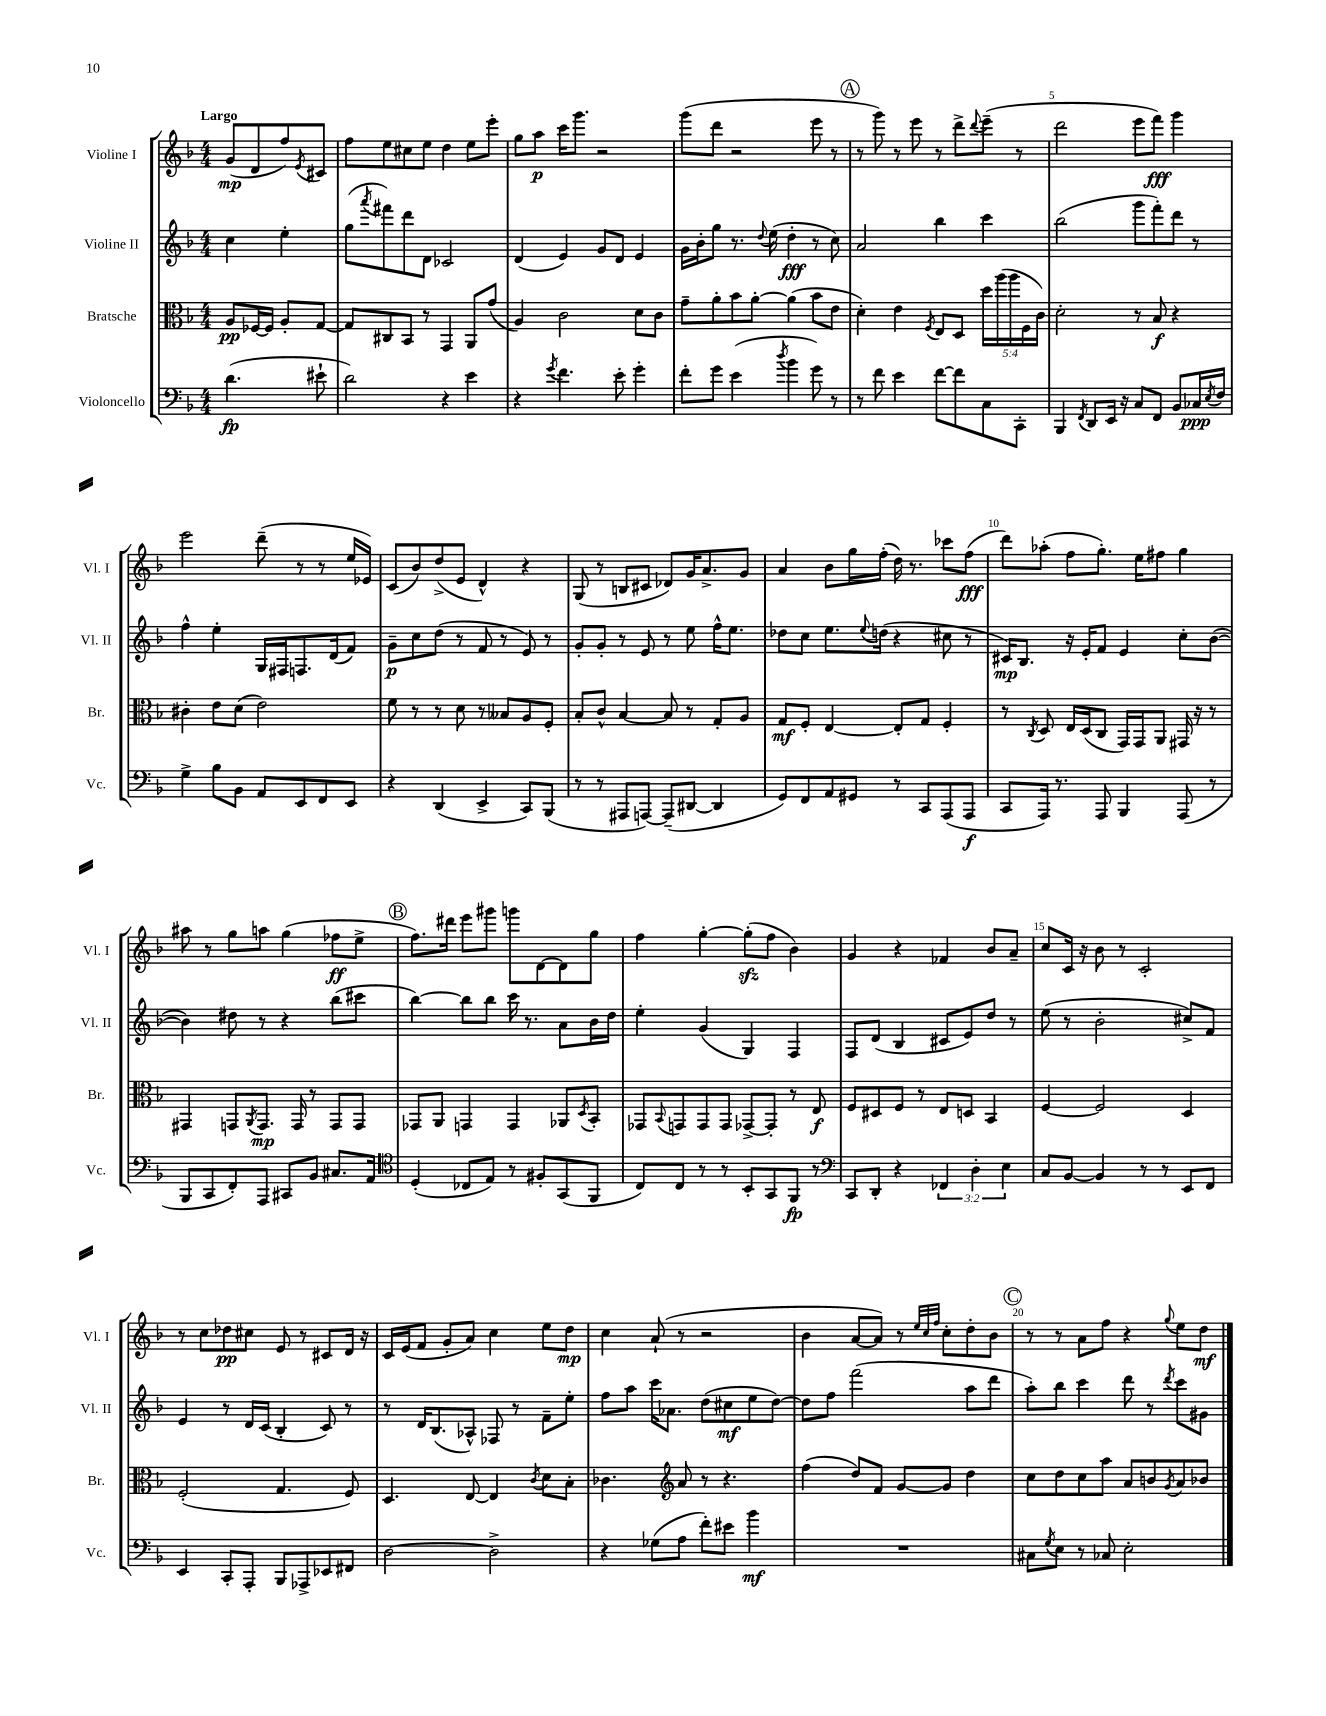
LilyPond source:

<<
\new StaffGroup <<
\new Staff = "s0" \with { instrumentName = "Violine I" shortInstrumentName = "Vl. I" } {
    \clef treble \key f \major \numericTimeSignature \time 4/4 \partial 2 \tempo "Largo"
    g'8\mp( d'8 f''8) \acciaccatura { e'8 } cis'8 |
    f''8 e''8 cis''8 e''8 d''4 e''8 e'''8-. |
    g''8 a''8\p c'''16 g'''8. r2 |
    g'''8( d'''8 r2 e'''8 r8 |
    \mark \markup { \circle "A" } r8 g'''8) r8 e'''8 r8 d'''8-> \appoggiatura { d'''8 } e'''8--( r8 |
    d'''2 e'''8 f'''8\fff) g'''4 |
    e'''2 d'''8--( r8 r8 e''16 ees'16) |
    c'8( bes'8) d''8->( e'8 d'4-^) r4 |
    g8( r8 b8 cis'8 des'8) g'16 a'8.-> g'8 |
    a'4 bes'8 g''16 f''16-.( d''16) r8. ces'''8 f''8\fff( |
    d'''8) aes''8-.( f''8 g''8.-.) e''16 fis''8 g''4 |
    ais''8 r8 g''8 a''8 g''4( fes''8\ff e''8-> |
    \mark \markup { \circle "B" } f''8.) dis'''16 e'''8 gis'''8 g'''8 d'8~ d'8 g''8 |
    f''4 g''4~-. g''8-.\sfz( f''8 bes'4) |
    g'4 r4 fes'4 bes'8 a'8-- |
    c''8 c'16 r16 bes'8 r8 c'2-. |
    r8 c''8 des''8\pp cis''8 e'8 r8 cis'8 d'16 r16 |
    c'16 e'16( f'8 g'8-. a'8) c''4 e''8 d''8\mp |
    c''4 a'8-!( r8 r2 |
    bes'4 a'8~ a'8) r8 \grace { e''32 c''32 f''32 } c''8-. d''8-. bes'8 |
    \mark \markup { \circle "C" } r8 r8 a'8 f''8 r4 \appoggiatura { g''8 } e''8 d''8\mf \bar "|." |
}
\new Staff = "s1" \with { instrumentName = "Violine II" shortInstrumentName = "Vl. II" } {
    \clef treble \key f \major \numericTimeSignature \time 4/4 \partial 2
    c''4 e''4-. |
    g''8( \acciaccatura { a'''8 } fis'''8) d'''8 d'8 ces'2 |
    d'4( e'4) g'8 d'8 e'4 |
    g'16 bes'16-. g''8 r8. \appoggiatura { d''8 } e''16( d''4-.\fff r8 c''8) |
    \mark \markup { \circle "A" } a'2 bes''4 c'''4 |
    bes''2( g'''8 f'''8-.) d'''8 r8 |
    f''4-^ e''4-. g16 fis16 f8. d'16( f'8) |
    g'8--\p c''8 d''8( r8 f'8 r8 e'8) r8 |
    g'8-. g'8-. r8 e'8 r8 e''8 f''16-^ e''8. |
    des''8 c''8 e''8. \appoggiatura { e''8 } d''16( r4 cis''8 r8 |
    cis'16\mp) bes8. r16 e'16-. f'8 e'4 c''8-. bes'8~( |
    bes'4) dis''8 r8 r4 bes''8( cis'''8 |
    \mark \markup { \circle "B" } bes''4~) bes''8 bes''8 c'''16 r8. a'8 bes'16 d''16 |
    e''4-. g'4( g4) f4 |
    f8 d'8( bes4 cis'8 e'8) d''8 r8 |
    e''8( r8 bes'2-. cis''8->) f'8 |
    e'4 r8 d'16 c'16( bes4-. c'8) r8 |
    r8 d'16 bes8.( aes8-^) fes8 r8 f'8-- e''8-. |
    f''8 a''8 c'''16 aes'8. d''8( cis''8\mf e''8 d''8~) |
    d''8 f''8 f'''2( a''8 d'''8 |
    \mark \markup { \circle "C" } a''8-.) bes''8 c'''4 d'''8 r8 \acciaccatura { d'''8 } c'''8 gis'8 \bar "|." |
}
\new Staff = "s2" \with { instrumentName = "Bratsche" shortInstrumentName = "Br." } {
    \clef alto \key f \major \numericTimeSignature \time 4/4 \override Staff.TupletNumber.text = #tuplet-number::calc-fraction-text \partial 2
    a8\pp fes16~ fes16 a8-. g8~ |
    g8 cis8 bes,8 r8 g,4 a,8 g'8( |
    a4) c'2 d'8 c'8 |
    g'8-- a'8-. bes'8 a'8~-. a'4( bes'8 e'8 |
    \mark \markup { \circle "A" } d'4-.) e'4 \acciaccatura { f8 } e8 d8 \tuplet 5/4 { d''16 a''16( a''16 f16 c'16) } |
    d'2-. r8 bes8\f r4 |
    cis'4-. e'8 d'8( e'2) |
    f'8 r8 r8 d'8 r8 beses8 a8 f8-. |
    bes8-. c'8-^ bes4~ bes8 r8 g8-. a8 |
    g8\mf f8-. e4~ e8-. g8 f4-. |
    r8 \acciaccatura { c8 } d8 e16 d16( c8 g,16) g,16 a,8 gis,16 r16 r8 |
    gis,4 g,8 \acciaccatura { a,8 } g,8.\mp g,16 r8 g,8 g,8 |
    \mark \markup { \circle "B" } ges,8 a,8 g,4 g,4 aes,8 \acciaccatura { d8 } bes,8-. |
    ges,8 \appoggiatura { bes,8 } g,8 g,8 g,8 ges,8~-> ges,8-. r8 e8\f |
    f8 dis8 f8 r8 e8 d8 bes,4 |
    f4~ f2 d4 |
    f2-.( g4. f8) |
    d4. e8~ e4 \acciaccatura { c'8 } d'8 bes8-. |
    ces'4. \clef treble a'8 r8 r4. |
    f''4( d''8) f'8 g'8~ g'8 d''4 |
    \mark \markup { \circle "C" } c''8 d''8 c''8 a''8 a'8 b'8 \acciaccatura { g'8 } a'8 bes'8 \bar "|." |
}
\new Staff = "s3" \with { instrumentName = "Violoncello" shortInstrumentName = "Vc." } {
    \clef bass \key f \major \numericTimeSignature \time 4/4 \override Staff.TupletNumber.text = #tuplet-number::calc-fraction-text \partial 2
    d'4.\fp( eis'8-! |
    d'2) r4 e'4 |
    r4 \acciaccatura { g'8 } f'4. e'8-. g'4-. |
    f'8-. g'8 e'4( \acciaccatura { d''8 } bes'4 g'8) r8 |
    \mark \markup { \circle "A" } r8 f'8 e'4 f'8~ f'8 c8 c,8-. |
    bes,,4 \acciaccatura { f,8 } d,8 e,16 r16 c8 f,8 bes,8 ces16\ppp \acciaccatura { e8 } f16 |
    g4-> bes8 bes,8 a,8 e,8 f,8 e,8 |
    r4 d,4( e,4-> c,8) bes,,8( |
    r8 r8 ais,,8 a,,8~) a,,8--( dis,8~ dis,4 |
    g,8) f,8 a,8 gis,8 r8 c,8 a,,8( a,,8\f |
    c,8 a,,16) r8. a,,8 bes,,4 a,,8( r8 |
    bes,,8 c,8 f,8-.) a,,8 cis,8 bes,8 cis8. a,16 |
    \mark \markup { \circle "B" } \clef tenor d4-.( ces8 e8) r8 fis8-. g,8( f,8 |
    c8) c8 r8 r8 bes,8-. g,8 f,8\fp r8 |
    \clef bass c,8 d,8-. r4 \tuplet 3/2 { fes,4 d4-. e4 } |
    c8 bes,8~ bes,4 r8 r8 e,8 f,8 |
    e,4 c,8-. a,,8-. bes,,8 aes,,8-> ees,8 fis,8 |
    d2~ d2-> |
    r4 ges8( a8 f'8-.) eis'8 bes'4\mf |
    R1 |
    \mark \markup { \circle "C" } cis8 \acciaccatura { g8 } e8 r8 ces8 e2-. \bar "|." |
}
>>
>>
\layout { \context { \Score \override BarNumber.break-visibility = ##(#f #t #t) barNumberVisibility = #(every-nth-bar-number-visible 5) } }
